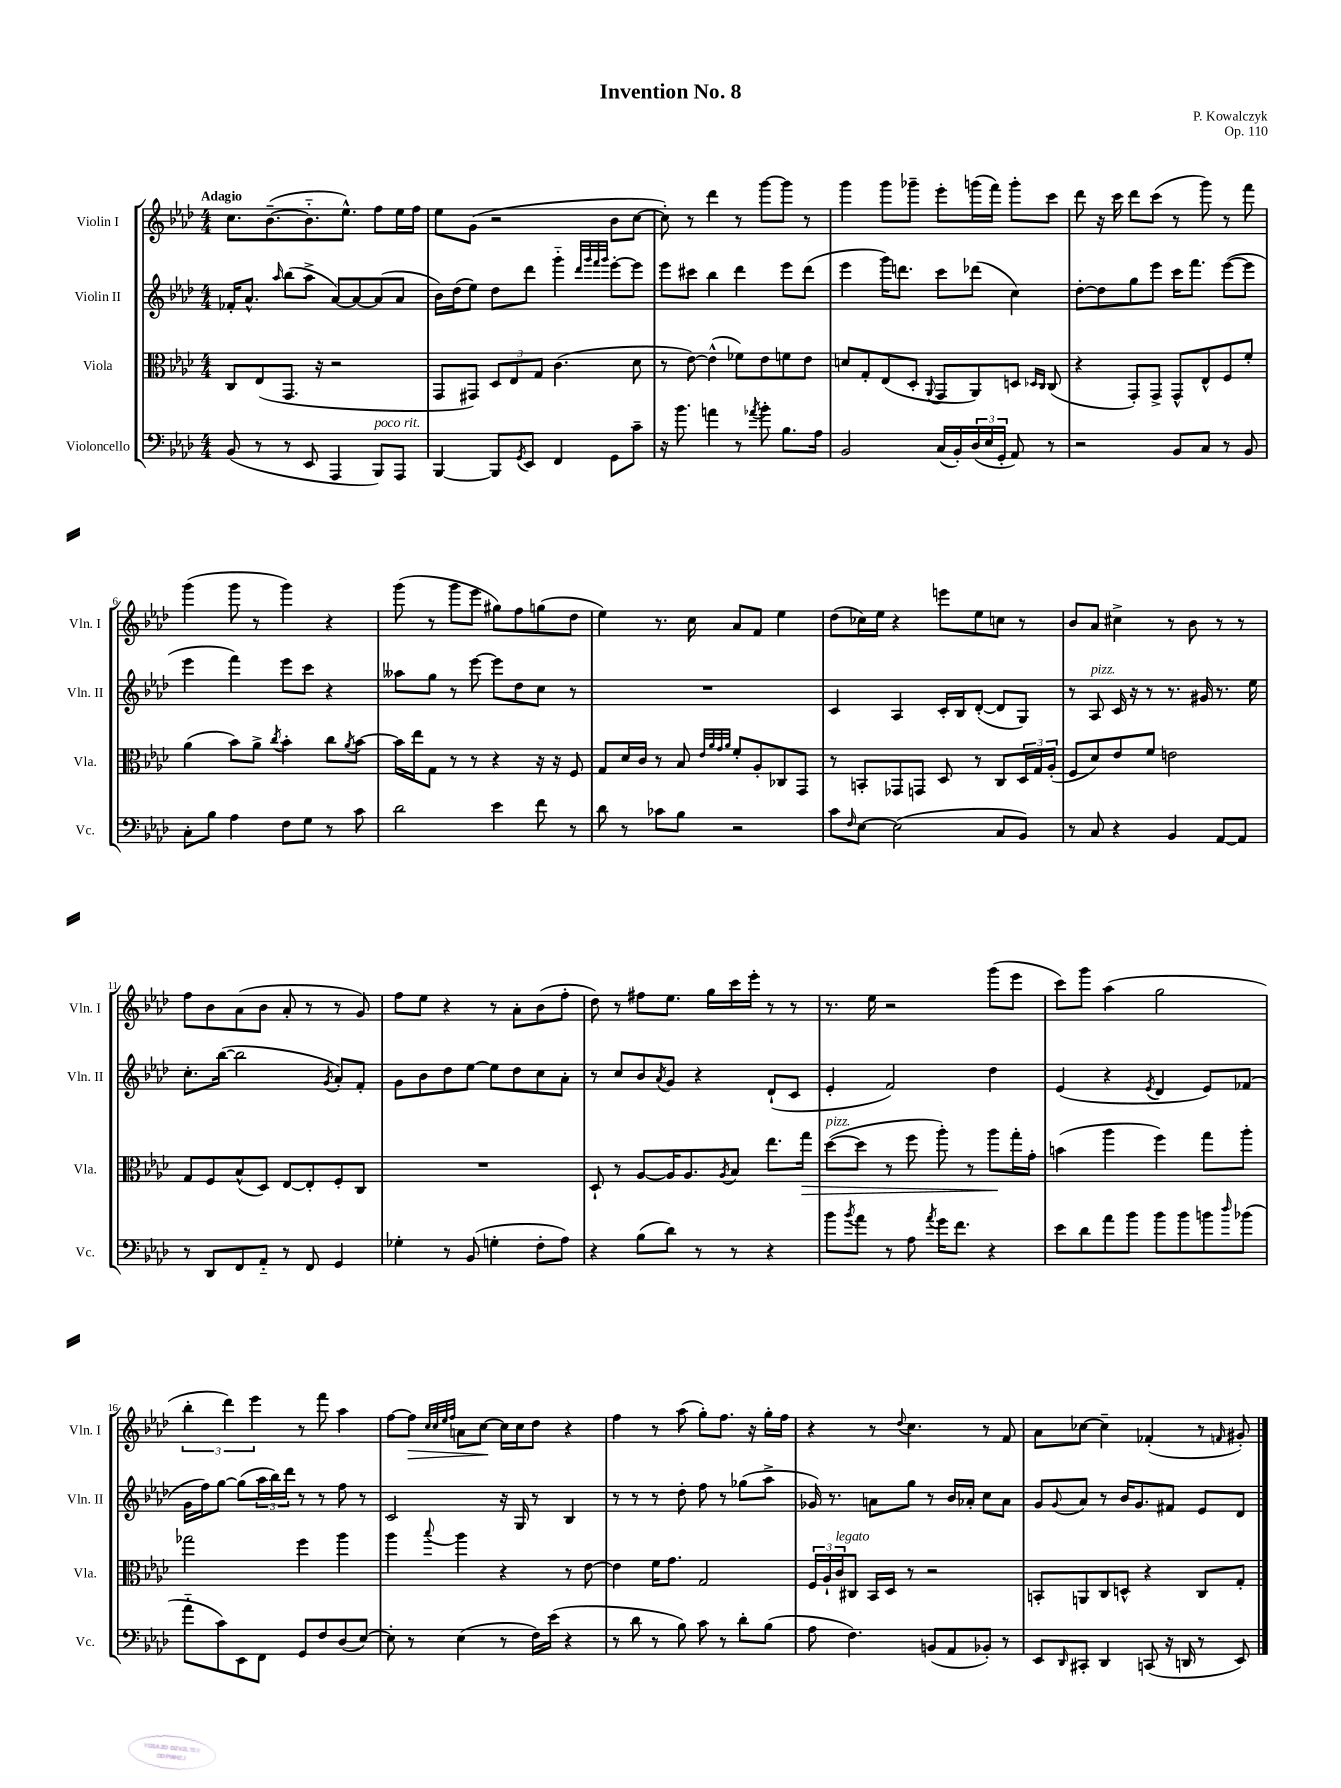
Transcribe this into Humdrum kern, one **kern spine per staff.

**kern	**kern	**kern	**kern
*staff4	*staff3	*staff2	*staff1
*clefF4	*clefC3	*clefG2	*clefG2
*k[b-e-a-d-]	*k[b-e-a-d-]	*k[b-e-a-d-]	*k[b-e-a-d-]
*M4/4	*M4/4	*M4/4	*M4/4
(8BB-	8C	16f-'	8.cc
.	.	8.a-^^	.
8r	(8E-	.	.
.	.	.	([8.b-~
.	.	16qqaa-	.
8r	8.GG	(8bb-	.
8EE-	.	8aa-^	8.b-'~]
.	16r	.	.
4AAA-	2r	[8a-)	.
.	.	.	8.ee-^^)
.	.	8a-_	.
8BBB-)	.	(8a-]	8ff
8AAA-	.	8a-	16ee-
.	.	.	16ff
=	=	=	=
[4BBB-	8GG	16b-)	8ee-
.	.	(16dd-	.
.	8GG#)	8ee-)	(8g
8BBB-]	12D-	8dd-	2r
.	12E-	.	.
8qGG	.	.	.
8EE-	.	8ddd-	.
.	12G	.	.
4FF	(4.c	4ggg'~	.
.	.	32qqddd-	.
.	.	32qqggg	.
.	.	32qqfff	.
.	.	32qqggg	.
8GG	.	[8eee-'	8b-
8c~	8d-	8eee-]	[8cc
=	=	=	=
16r	8r	8eee-	8cc'])
8.b-	.	.	.
.	[8e-)	8ccc#	8r
4a	(4e-^^]	4bb-	4ddd-
8r	8f-)	4ddd-	8r
8qa-	.	.	.
8b-'	8e-	.	[8ggg
8.B-	8f	8eee-	8ggg]
.	8e-	(8ddd-	8r
16A-	.	.	.
=	=	=	=
2BB-	8d	4eee-	4ggg
.	8G'	.	.
.	(8E-	16ggg)	8ggg
.	.	8.ddd	.
.	8D-'	.	8ggg-~
.	8qqAA-	.	.
(16C	8GG	8ccc	8eee-'
16BB-')	.	.	.
(24D-	8AA-)	(8ddd-	(16ggg
24E-	.	.	.
.	.	.	16fff)
24GG'	.	.	.
8AA-)	8D	4cc)	8ggg'
.	16qqD-	.	.
.	16qqC	.	.
8r	(8C	.	8ccc
=	=	=	=
2r	4r	[8dd-'	8ddd-
.	.	8dd-]	16r
.	.	.	16ccc
.	8GG')	8gg	8ddd-
.	8GG^	8eee-	(8ccc
8BB-	8GG^^	16ccc	8r
.	.	8.fff	.
8C	8E-^^	.	8ggg)
8r	8F	([8eee-	8r
8BB-	8f'	8eee-]	8fff
=	=	=	=
8C'	(4a-	4eee-	(4ggg
8B-	.	.	.
4A-	8b-)	4fff)	8ggg
.	8a-^	.	8r
.	8qcc	.	.
8F	4b-'	8eee-	4ggg)
8G	.	8ccc	.
8r	8cc	4r	4r
.	8qa-	.	.
8c	[8b-	.	.
=	=	=	=
2d-	16b-]	8aa--	(8ggg
.	16ee-	.	.
.	8G	8gg	8r
.	8r	8r	8ggg
.	8r	[8eee-	8eee-
4e-	4r	8eee-]	8gg#)
.	.	8dd-	8ff
8f	16r	8cc	(8gg
.	16r	.	.
8r	8F	8r	8dd-
=	=	=	=
8d-	8G	1r	4ee-)
8r	16d-	.	.
.	16c	.	.
8c-	8r	.	8.r
8B-	8B-	.	.
.	.	.	16cc
.	32qqe-	.	.
.	32qqa-	.	.
.	32qqg	.	.
.	32qqa-	.	.
2r	8f'	.	8a-
.	8A-'	.	8f
.	8C-	.	4ee-
.	8GG	.	.
=	=	=	=
8c	8r	4c	(8dd-
16qqF	.	.	.
[8E-	8BB'	.	16cc-)
.	.	.	16ee-
(2E-]	8GG-	4A-	4r
.	8GG	.	.
.	8D-	16c'	8eee
.	.	16B-	.
.	8r	([8d-'	8ee-
8C	8C	8d-]	8cc
8BB-)	24D-	8G)	8r
.	24G	.	.
.	(24A-'	.	.
=	=	=	=
8r	8F	8r	8b-
8C	8d-)	8A-	8a-
4r	8e-	16c	4cc#^
.	.	16r	.
.	8f	8r	.
4BB-	2e	8.r	8r
.	.	.	8b-
.	.	16g#	.
[8AA-	.	8.r	8r
8AA-]	.	.	8r
.	.	16ee-	.
=	=	=	=
8r	8G	8.cc'	8ff
8DD-	8F	.	8b-
.	.	([16bb-	.
8FF	(8B-^^	2bb-]	(8a-
8AA-'~	8D-)	.	8b-
8r	[8E-	.	8a-'
8FF	8E-']	.	8r
.	.	8qg	.
4GG	8F'	8a-')	8r
.	8C	8f'	8g)
=	=	=	=
4G-'	1r	8g	8ff
.	.	8b-	8ee-
8r	.	8dd-	4r
(8BB-	.	[8ee-	.
4G'	.	8ee-]	8r
.	.	8dd-	8a-'
8F'	.	8cc	(8b-
8A-)	.	8a-'	8ff'
=	=	=	=
4r	8D-`	8r	8dd-)
.	8r	8cc	8r
(8B-	[8A-	8b-	8ff#
.	.	8qa-	.
8d-)	16A-]	8g	8.ee-
.	8.A-	.	.
8r	.	4r	.
.	.	.	16gg
.	8qA-	.	.
8r	8B-	.	16ccc
.	.	.	16eee-'
4r	8.ee-	(8d-`	8r
.	.	8c	8r
.	16gg	.	.
=	=	=	=
8b-	([8dd-	4e-'	8.r
8qb-	.	.	.
8a-	8dd-]	.	.
.	.	.	16ee-
8r	8r	2f)	2r
8A-	8ff	.	.
8qa-	.	.	.
16g	8aa-')	.	.
8.f	.	.	.
.	8r	.	.
4r	8aa-	4dd-	(8ggg
.	16gg'	.	8eee-
.	16g'	.	.
=	=	=	=
8e-	(4b	(4e-	8ccc)
8d-	.	.	8ggg
8a-	4aa-	4r	(4aa-
8b-	.	.	.
.	.	8qe-	.
8b-	4ff)	4d-	2gg
8b-	.	.	.
8b	8gg	8e-)	.
16qqdd-	.	.	.
(8b-	8aa-'	(8f-	.
=	=	=	=
8a-'~	2gg-	16g	6bb-'
.	.	16ff)	.
8c)	.	[8gg	.
.	.	.	6ddd-)
8EE-	.	(8gg]	.
.	.	.	6eee-
8FF	.	24aa-	.
.	.	24bb-)	.
.	.	24ddd-	.
8GG	4ff	8r	8r
8F	.	8r	8fff
(8D-	4aa-	8ff	4aa-
[8E-)	.	8r	.
=	=	=	=
8E-']	4aa-	2c	[8ff
8r	.	.	8ff]
.	.	.	32qqcc
.	.	.	32qqcc
.	.	.	32qqee-
.	8qqbb-	.	32qqff
(4E-	4aa-	.	8a
.	.	.	[8cc
8r	4r	16r	16cc]
.	.	16G	16cc
16F)	.	8r	8dd-
(16e-	.	.	.
4r	8r	4B-	4r
.	[8e-	.	.
=	=	=	=
8r	4e-]	8r	4ff
8d-	.	8r	.
8r	16f	8r	8r
.	8.g	.	.
8B-)	.	8dd-'	(8aa-
8c	2G	8ff	8gg')
8r	.	8r	8.ff
8d-'	.	(8gg-	.
.	.	.	16r
(8B-	.	8aa-^	16gg'
.	.	.	16ff
=	=	=	=
8A-	24F	16g-)	4r
.	24A-`	.	.
.	.	8.r	.
.	24c	.	.
4.F)	8C#	.	.
.	16BB-	8a	8r
.	16D-	.	.
.	.	.	8qqdd-
.	8r	8gg	4.cc
(8BB	2r	8r	.
8AA-	.	16b-	.
.	.	16a-'	.
8BB-')	.	8cc	8r
8r	.	8a-	8f
=	=	=	=
8EE-	8BB'	8g	8a-
16qqDD-	.	8qqg	.
8CC#'	8AA	8a-	[8cc-
4DD-	8C	8r	4cc-~]
.	8D^^	16b-	.
.	.	8.g	.
(8CC	4r	.	(4f-'
16r	.	8f#	.
16DD	.	.	.
8r	8C	8e-	8r
.	.	.	16qqf
8EE-)	8G'	8d-	8g#')
==	==	==	==
*-	*-	*-	*-
